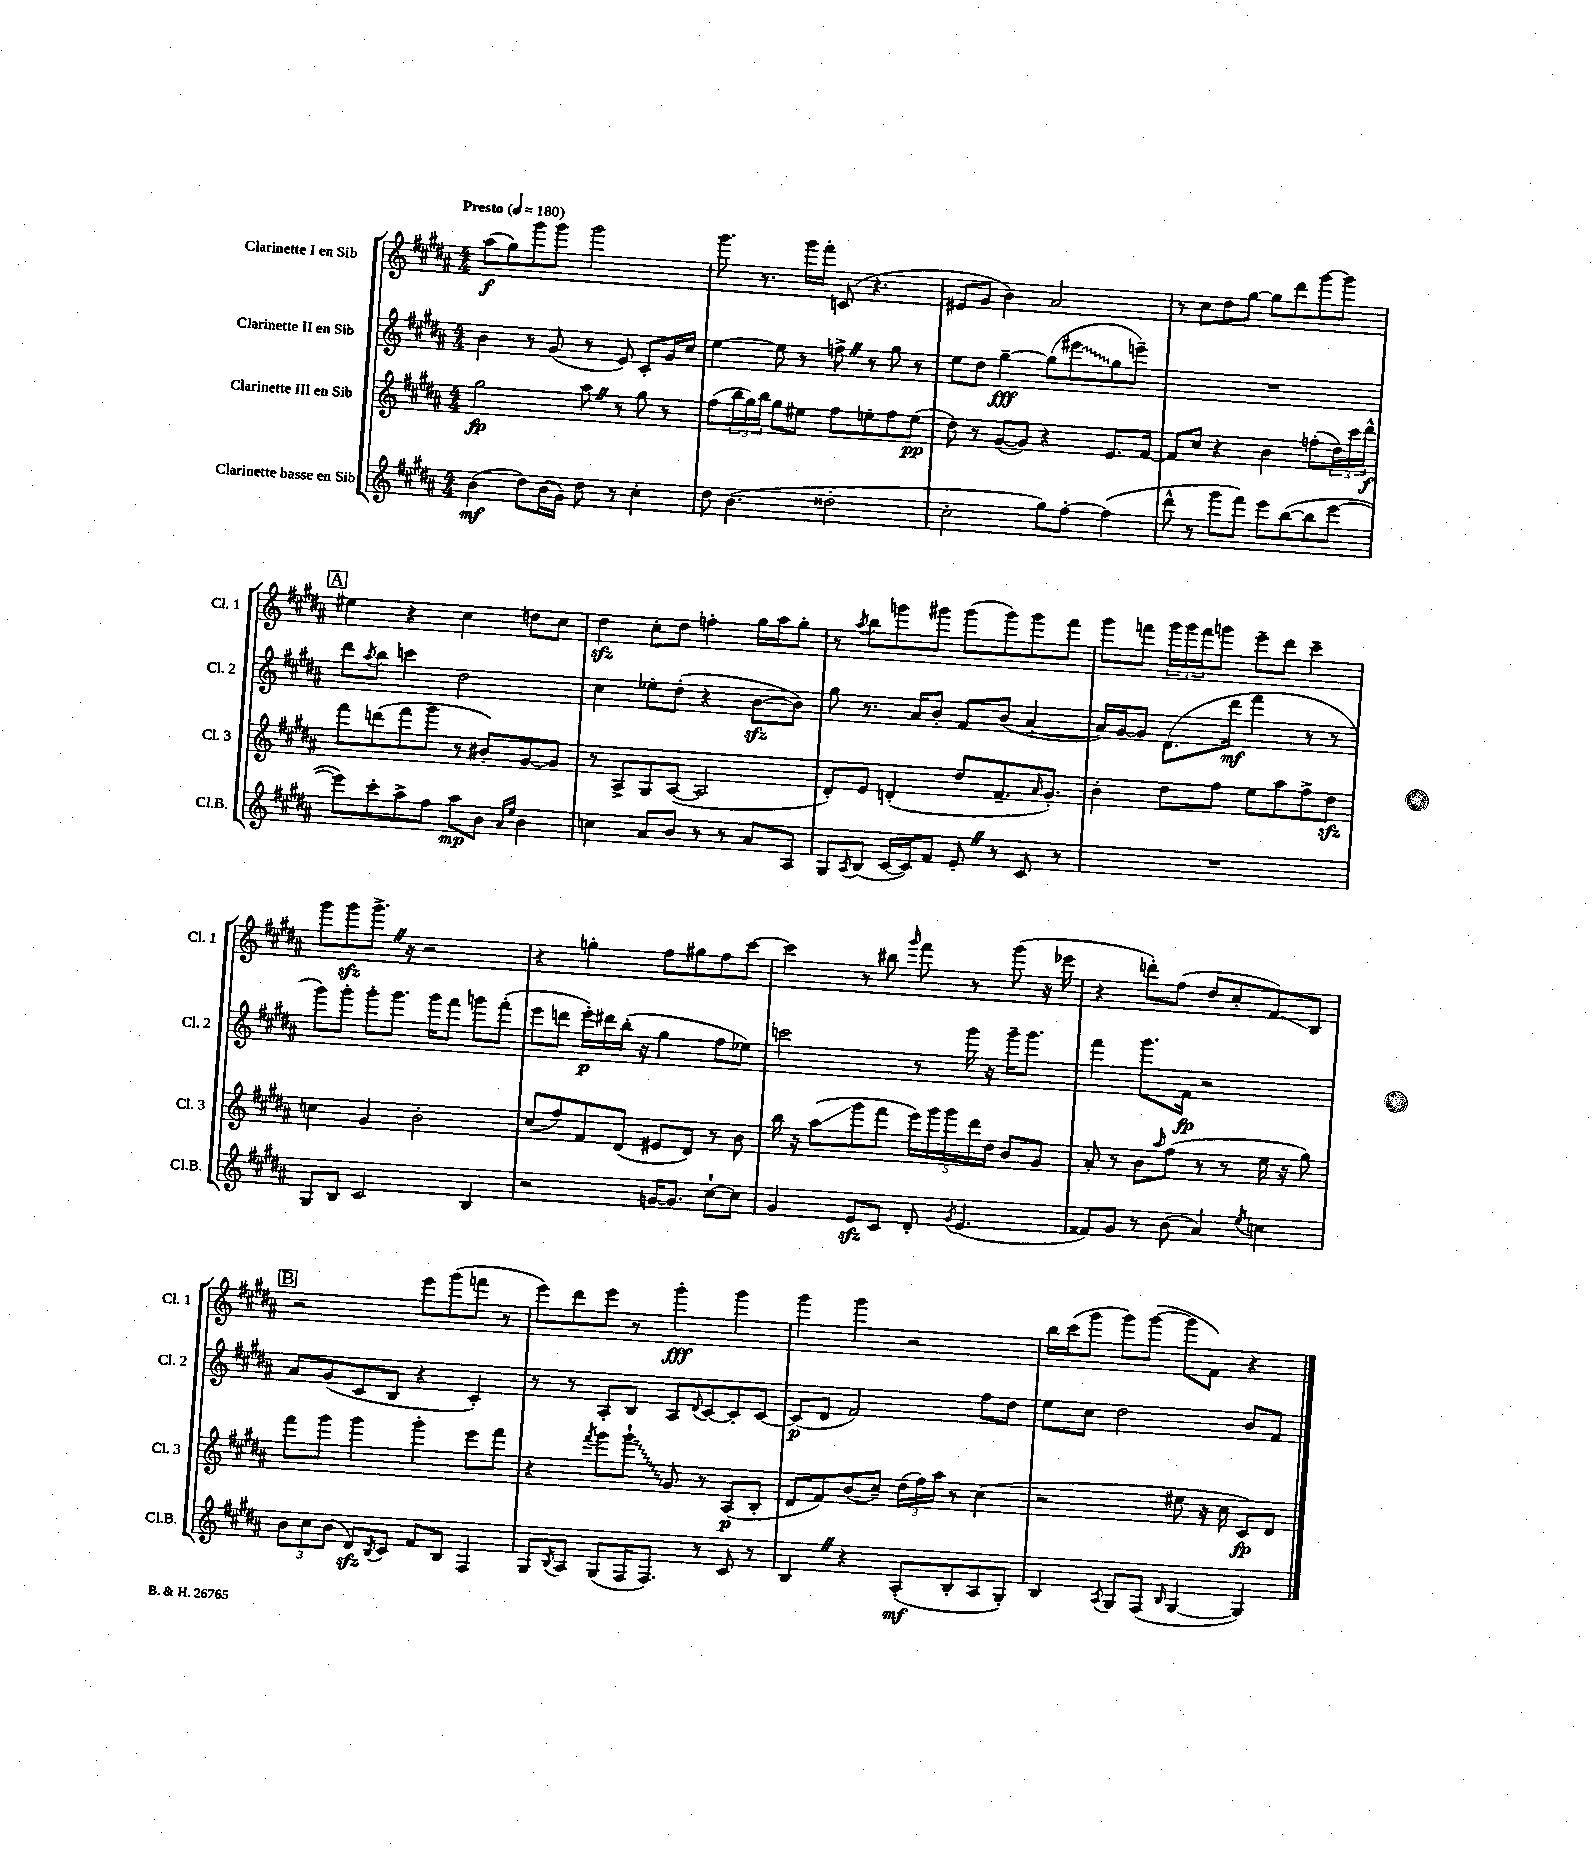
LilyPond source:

<<
\new StaffGroup <<
\new Staff = "s0" \with { instrumentName = "Clarinette I en Sib" shortInstrumentName = "Cl. 1" } {
    \clef treble \key b \major \numericTimeSignature \time 4/4 \tempo "Presto" 4 = 180
    ais''8\f( gis''8) gis'''8 gis'''8 gis'''2 |
    gis'''8. r8. gis'''16 fis'''16-. c'8( r4. |
    eis'8 gis'8 b'4) ais'2 |
    r8 cis''8 dis''8 gis''8~ gis''8 dis'''8 gis'''8~ gis'''8 |
    \mark \markup { \box "A" } eis''4 r4 cis''4 d''8 cis''8 |
    dis''4\sfz cis''8-. dis''8 f''4-. gis''16 ais''16 gis''8-. |
    r8 \acciaccatura { ais''8 } b''8 g'''8 gis'''8 gis'''8( gis'''8) gis'''8 fis'''8 |
    gis'''8 f'''8 \tuplet 3/2 { gis'''16 gis'''16 f'''16 } g'''8 e'''8-- dis'''8 cis'''4-- |
    gis'''8 gis'''8\sfz gis'''8.-> \once \override BreathingSign.text = \markup { \musicglyph "scripts.caesura.straight" } \breathe r16 r2 |
    r4 g''4-. fis''8 gis''8 fis''8 cis'''8~ |
    cis'''4 r8 bis''8 \grace { gis'''16 } fis'''8 r8 gis'''8( r16 ees'''16 |
    r4 d'''8-.) fis''8( dis''8 cis''8-. fis'8\glissando) b8 |
    \mark \markup { \box "B" } r2 e'''8 gis'''8( f'''8 r8 |
    e'''8) dis'''8 e'''8 r8 gis'''4-.\fff gis'''4 |
    gis'''4 gis'''4 r2 |
    b''16 cis'''16( gis'''8 gis'''8) gis'''8~( gis'''8 fis'8) r4 \bar "|." |
}
\new Staff = "s1" \with { instrumentName = "Clarinette II en Sib" shortInstrumentName = "Cl. 2" } {
    \clef treble \key b \major \numericTimeSignature \time 4/4
    b'4 r8 gis'8( r8 e'8) cis'8-. gis'16 cis''16 |
    e''4~ e''8 r8 f''8-> \once \override BreathingSign.text = \markup { \musicglyph "scripts.caesura.straight" } \breathe r8 gis''8 r8 |
    e''8 dis''8 gis''4~--\fff gis''8( \once \override Glissando.style = #'zigzag eis'''8\glissando gis''8 e'''8--) |
    R1 |
    \mark \markup { \box "A" } dis'''8 \acciaccatura { ais''8 } b''8 c'''4 dis''2 |
    cis''4 ees''8-. dis''8-.( r4 b'8~\sfz b'8) |
    gis''8 r8. ais'16 b'8-. fis'8 b'8( ais'4~ |
    ais'16) gis'16~ gis'8 dis'8.( dis'''16\mf fis'''4 r8 r8 |
    gis'''8) gis'''8-. gis'''8-. gis'''8. gis'''16 fis'''8 g'''8 fis'''8-.( |
    e'''8 d'''8 e'''16-.\p) dis'''16 b''16-.( r16 gis''4 fis''8 ees''8) |
    c'''2 r8 gis'''16 r16 gis'''16-- gis'''8. |
    fis'''4 gis'''8. fis'16\fp r2 |
    \mark \markup { \box "B" } ais'8 gis'8( cis'8 b8 r4 cis'4-.) |
    r8 r8 ais8-. b8 ais8 \appoggiatura { dis'8 } cis'8~ cis'8-. cis'8~ |
    cis'8\p( dis'8 fis'2) fis''8 dis''8 |
    e''8 cis''8 dis''2 b'8 fis'8 \bar "|." |
}
\new Staff = "s2" \with { instrumentName = "Clarinette III en Sib" shortInstrumentName = "Cl. 3" } {
    \clef treble \key b \major \numericTimeSignature \time 4/4
    gis''2\fp ais''8 \once \override BreathingSign.text = \markup { \musicglyph "scripts.caesura.straight" } \breathe r8 gis''8 r8 |
    fis''8( \tuplet 3/2 { b''16 gis''16) b''16 } gis''8 eis''8 fis''8 e''8-. fis''8 e''8\pp( |
    dis''8) r8 gis'8~( gis'8) r4 e'8. fis'16~ |
    fis'8 cis''8 r4 b'4 f''8-.( \tuplet 3/2 { dis''16) cis'''16 dis'''16-^\f } |
    \mark \markup { \box "A" } fis'''8 d'''8( fis'''8 gis'''8 r8 bis'8-.) gis'8~ gis'8 |
    r8 ais8-> gis8 ais8~( ais2 |
    dis'8-.) e'8 d'4-.( dis''8 fis'8.-- \grace { ais'16 } gis'8.-.) |
    b'4-. dis''8 fis''8 e''8 ais''8 fis''8-> dis''8\sfz |
    c''4 gis'4 b'2-. |
    cis''8( fis''8) fis'8 dis'8( eis'8 dis'8) r8 b'8 |
    b''16 r16 ais''8\glissando( gis'''8 fis'''8 \tuplet 5/4 { e'''16) gis'''16 gis'''16 dis'''16 dis''16 } b'8 gis'8 |
    ais'8-. r8 b'8 \grace { ais''16 } fis''8( r8 r8 e''16 r16 gis''8) |
    \mark \markup { \box "B" } fis'''8 gis'''8 gis'''4 gis'''4-. e'''8 fis'''8 |
    r4 \acciaccatura { fis'''8 } gis'''8 \once \override Glissando.style = #'zigzag gis'''8-!\glissando gis'8 r8 ais8\p( b8-. |
    dis'8 fis'8) b'8( cis''8--) \tuplet 3/2 { dis''16( fis''16) ais''16 } r8 cis''4( |
    r2 eis''8 r16 cis''16 cis'8\fp) dis'8 \bar "|." |
}
\new Staff = "s3" \with { instrumentName = "Clarinette basse en Sib" shortInstrumentName = "Cl.B." } {
    \clef treble \key b \major \numericTimeSignature \time 4/4
    b'4\mf( dis''8) b'16( gis'16) dis''8 r8 cis''4-. |
    dis''8 b'4.( disis''2-. |
    cis''2-. gis''8) fis''8~-. fis''4( |
    dis'''8-^ r8 gis'''8 fis'''8) e'''8 b''8~( b''8 e'''8~ |
    \mark \markup { \box "A" } e'''8) cis'''8-. ais''8-> fis''8 ais''8\mp b'8 \grace { ais'16 e''16 } b'4 |
    c''4 ais'8 b'8 r8 r8 ais'8 ais8 |
    gis8 \acciaccatura { ais8 } b8( cis'16~ cis'16) fis'8 e'8-. \once \override BreathingSign.text = \markup { \musicglyph "scripts.caesura.straight" } \breathe r8 cis'8 r8 |
    R1 |
    gis8 b8 cis'2 b4 |
    r2 g'16~ g'8. cis''8~-! cis''8 |
    gis'4 e'8\sfz cis'8 dis'8-. \acciaccatura { gis'8 } e'4.( |
    fisis'8) gis'8 r8 b'8( ais'4) \acciaccatura { e''8 } c''4 |
    \mark \markup { \box "B" } \tuplet 3/2 { b'8 cis''8 b'8( } dis'8\sfz) \acciaccatura { b8 } cis'8 fis'8 b8 fis4 |
    gis8 \acciaccatura { b8 } ais8 gis8( fis16 fis8.) r8 cis'8 r8 |
    b4 \once \override BreathingSign.text = \markup { \musicglyph "scripts.caesura.straight" } \breathe r4 ais8-.\mf( b8-. ais8 gis8-.) |
    b4 \acciaccatura { ais8 } gis8 fis8( \grace { b16 } gis4~ gis4) \bar "|." |
}
>>
>>
\layout { \context { \Score \remove "Bar_number_engraver" } }
